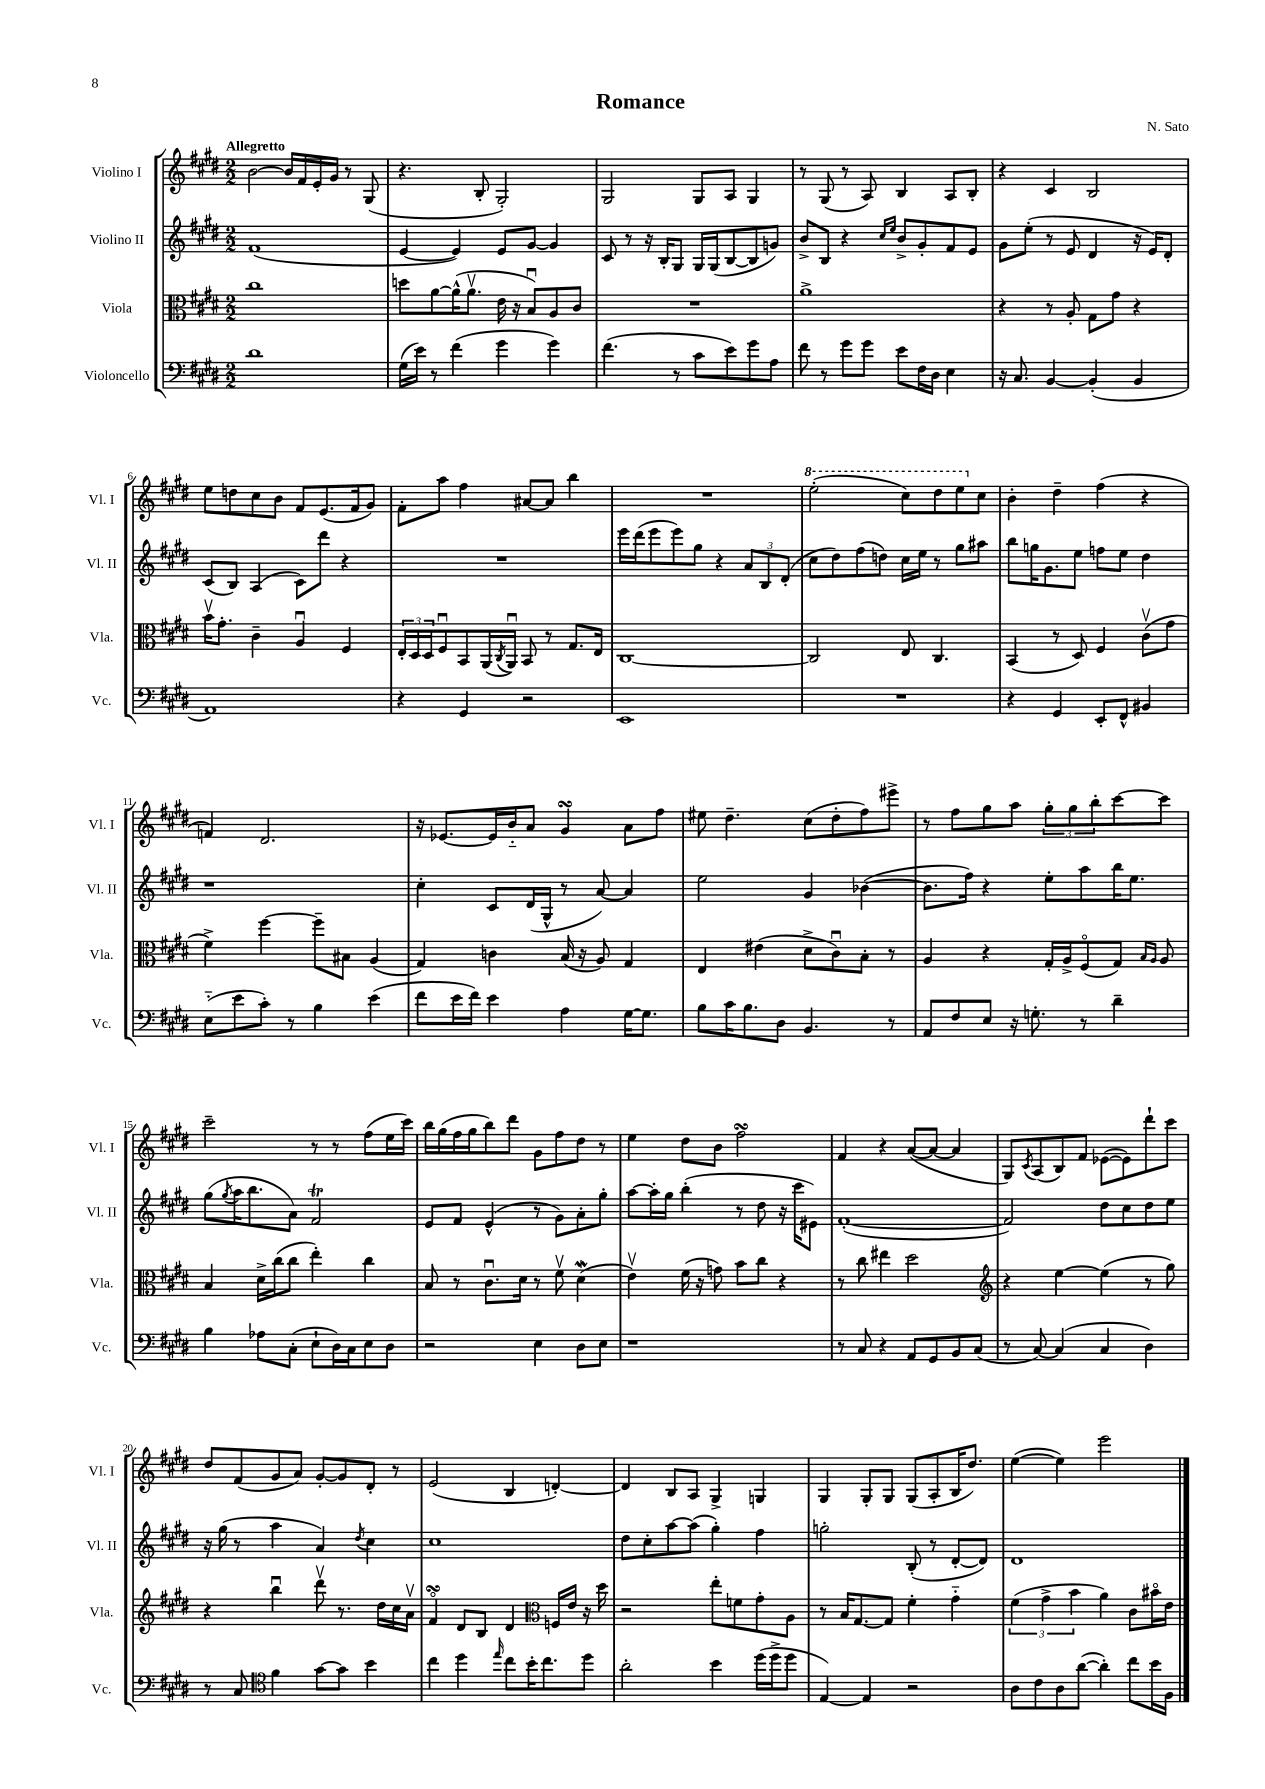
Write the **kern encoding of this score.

**kern	**kern	**kern	**kern
*part4	*part3	*part2	*part1
*staff4	*staff3	*staff2	*staff1
*I"Violoncello	*I"Viola	*I"Violino II	*I"Violino I
*I'Vc.	*I'Vla.	*I'Vl. II	*I'Vl. I
*clefF4	*clefC3	*clefG2	*clefG2
*k[f#c#g#d#]	*k[f#c#g#d#]	*k[f#c#g#d#]	*k[f#c#g#d#]
*M2/2	*M2/2	*M2/2	*M2/2
=1	=1	=1	=1
!	!	!	!LO:TX:a:B:t=Allegretto
1d#	1cc#	(1f#	[2b\
.	.	.	16b/LL]
.	.	.	16f#/
.	.	.	16e'/
.	.	.	16g#/JJ
.	.	.	8r
.	.	.	(8G#/
=2	=2	=2	=2
(16G#\LL	8ddn\L	[4e/	4.r
16e\JJ)	.	.	.
8r	[8a\	.	.
(4f#\	(16a^^\K]	4e/])	.
.	8.av\J	.	.
.	.	.	8B'/
4g#\	16e\	8e/L	2G#'/)
.	16r	.	.
.	8Bu/L)	[8g#/J	.
4g#\)	8A/	4g#/]	.
.	8c#/J	.	.
=3	=3	=3	=3
(4.f#\	1r	8c#/	2G#/
.	.	8r	.
.	.	16r	.
.	.	16B'/KL	.
8r	.	8G#/J	.
8c#\L	.	16G#/LL	8G#/L
.	.	(16G#/J	.
8e\)	.	[8B/	8A/J
8g#\	.	8B/]	4G#/
8A\J	.	8gn/J)	.
=4	=4	=4	=4
8f#\	1a^	8b^/L	8r
8r	.	8B/J	(8G#/
8g#\L	.	4r	8r
8g#\J	.	.	8A/)
.	.	16qqcc#/LL	.
.	.	16qqee/JJ	.
8e\L	.	8b^/L	4B/
16F#\L	.	8g#'/	.
16D#\JJ	.	.	.
4E\	.	8f#/	8A/L
.	.	8e/J	8B'/J
=5	=5	=5	=5
16r	4r	8g#\L	4r
8.C#/	.	.	.
.	.	(8ee'\J	.
[4BB/	8r	8r	4c#/
.	8A'/	8e/	.
(4BB'/]	8G#\L	4d#/	2B/
.	8g#\J	.	.
4BB/	4r	16r	.
.	.	16e/KL)	.
.	.	8d#'/J	.
!!LO:LB:g=z
=6	=6	=6	=6
1AA)	16bv\KL	(8c#/L	8ee\L
.	8.g#'\J	.	.
.	.	8B/J)	8ddn\
.	4c#~\	(4A/	8cc#\
.	.	.	8b\J
.	4Au/	8c#\L)	8f#/L
.	.	8ddd#\J	(8.e/
.	4F#/	4r	.
.	.	.	16f#/k
.	.	.	8g#/J)
=7	=7	=7	=7
4r	24E'/LL	1r	8f#'\L
.	24D#/	.	.
.	24D#/J	.	.
.	8F#u/	.	8aa\J
4GG#/	8BB/	.	4ff#\
.	(16AA/L	.	.
.	8qC#/	.	.
.	16AAu/JJ)	.	.
2r	8BB/	.	[8a#X/L
.	8r	.	8a#/J]
.	8.G#/L	.	4bb\
.	16E/Jk	.	.
=8	=8	=8	=8
1EE	[1C#	16eee\LL	1r
.	.	(16ddd#\J	.
.	.	8eee\	.
.	.	8eee\)	.
.	.	8gg#\J	.
.	.	4r	.
.	.	12a/L	.
.	.	12B/	.
.	.	(12d#'/J	.
=9	=9	=9	=9
*	*	*	*8va
1r	2C#/]	8cc#\L	(2eee'\
.	.	8dd#\)	.
.	.	(8ff#\	.
.	.	8ddn\J)	.
.	8E/	16cc#\LL	8ccc#\L)
.	.	16ee\JJ	.
.	4.C#/	8r	8ddd#\
.	.	8gg#\L	8eee\
*	*	*	*X8va
.	.	8aa#X\J	8cc#\J
=10	=10	=10	=10
4r	(4BB/	8bb\L	4b'\
.	.	16ggn\K	.
.	.	8.g#\	.
4GG#/	8r	.	4dd#~\
.	8D#/)	8ee\J	.
8EE'/L	4F#/	8ffn\L	(4ff#\
8FF#^^/J	.	8ee\J	.
4BB#X/	(8c#v\L	4dd#\	4r
.	8g#\J	.	.
!!LO:LB:g=z
=11	=11	=11	=11
(8E\L	4f#^\)	1r	4fn/)
8e\	.	.	.
8c#'\J)	[4ff#\	.	2.d#/
8r	.	.	.
4B\	8ff#~\L]	.	.
.	8B#X\J	.	.
(4e\	(4A/	.	.
=12	=12	=12	=12
8f#\L	4G#/)	4cc#'\	16r
.	.	.	[8.e-X/L
16e\L	.	.	.
16f#\JJ)	.	.	.
4e\	4cn\	8c#/L	16e-/L]
.	.	.	16b/J
.	.	(16d#/L	8a/J
.	.	16G#^^/JJ	.
4A\	(16B/	8r	4g#sSsS/
.	16r	.	.
.	8A/)	[8a/)	.
[16G#\KL	4G#/	4a/]	8a\L
8.G#\J]	.	.	.
.	.	.	8ff#\J
=13	=13	=13	=13
8B\L	4E/	2ee\	8ee#X\
16c#\K	.	.	4.dd#~\
8.B\	.	.	.
.	(4e#X\	.	.
8D#\J	.	.	.
4.BB/	8d#^\L	4g#/	(8cc#\L
.	8c#u\)	.	8dd#'\
.	8B'\J	([4b-X\	8ff#\)
8r	8r	.	8eee#X^\J
=14	=14	=14	=14
8AA/L	4A/	8.b-\L]	8r
8F#/	.	.	8ff#\L
.	.	16ff#\Jk)	.
8E/J	4r	4r	8gg#\
16r	.	.	8aa\J
8.Gn'\	.	.	.
.	16G#'/LL	8ee'\L	12gg#'\L
.	16A^/J	.	.
.	.	.	12gg#\
8r	(8F#/	8aa\	.
.	.	.	12bb'\
4d#~\	8G#/J)	16bb\K	[8ccc#\
.	.	8.ee\J	.
.	16qqB/LL	.	.
.	16qqA/JJ	.	.
.	8A/	.	8ccc#\J]
!!LO:LB:g=z
=15	=15	=15	=15
4B\	4B/	(8gg#\L	2ccc#~\
.	.	8qgg#/	.
.	.	16aa\K	.
.	.	8.bb\	.
8A-X\L	16d#^\LL	.	.
.	(16cc#\J	.	.
(8C#'\J	8cc#\J	8a\J)	.
8E`\L	4ee'\)	2f#T/	8r
16D#\L)	.	.	8r
16C#\J	.	.	.
8E\	4cc#\	.	(8ff#\L
8D#\J	.	.	16ee\L
.	.	.	16ccc#\JJ)
=16	=16	=16	=16
2r	8B/	8e/L	16bb\LL
.	.	.	(16gg#\
.	8r	8f#/J	16ff#\
.	.	.	16gg#\J
.	8.c#u\L	(4e^^/	8bb\)
.	.	.	8ddd#\J
.	16d#\Jk	.	.
4E\	8r	8r	8g#\L
.	8f#v\	8g#\L)	8ff#\
8D#\L	(4d#W\	8a'\	8dd#\J
8E\J	.	8gg#'\J	8r
=17	=17	=17	=17
1r	4ev\)	[8aa\L	4ee\
.	.	16aa'\L]	.
.	.	16gg#\JJ	.
.	(16f#\	(4bb'\	8dd#\L
.	16r	.	.
.	8gn\)	.	8b\J
.	8b\L	8r	2ff#sSSS\
.	8cc#\J	8dd#\	.
.	4r	16r	.
.	.	16ccc#\KL	.
.	.	8e#X\J)	.
=18	=18	=18	=18
8r	8r	([1f#'	4f#/
8C#/	8cc#\	.	.
4r	4ee#X\	.	4r
8AA/L	2dd#\	.	([8a/L
8GG#/	.	.	8a/J_
8BB/	.	.	4a/]
(8C#/J	.	.	.
=19	=19	=19	=19
*	*clefG2	*	*
8r	4r	2f#/])	8G#/L)
.	.	.	8qc#/
[8C#/)	.	.	(8A/
(4C#/]	[4ee\	.	8B/)
.	.	.	8f#/J
4C#/	(4ee\]	8dd#\L	([8e-X\L
.	.	8cc#\	8e-\])
4D#\)	8r	8dd#\	8ddd#`\
.	8gg#\)	8ee\J	8ccc#\J
!!LO:LB:g=z
=20	=20	=20	=20
8r	4r	16r	8dd#/L
.	.	(16gg#\	.
8C#/	.	8r	(8f#/
*clefC4	*	*	*
4f#\	4bbu\	4aa\	8g#/
.	.	.	8a/J)
[8g#\L	8ddd#v\	4a/)	[8g#'/L
8g#\J]	8.r	.	8g#/]
.	.	8qdd#/	.
4b\	.	4cc#\	8d#'/J
.	16dd#\LL	.	.
.	16cc#\	.	8r
.	16av\JJ	.	.
=21	=21	=21	=21
4cc#\	4f#sSSS/	1cc#	(2e/
4dd#\	8d#/L	.	.
.	8B/J	.	.
16qqee/	.	.	.
8cc#\L	4d#/	.	4B/
16b'\K	.	.	.
8.cc#\	.	.	.
*	*clefC3	*	*
.	16Fn/LL	.	[4dn'/)
.	16e/JJ	.	.
8dd#\J	16r	.	.
.	16dd#\	.	.
=22	=22	=22	=22
2a'\	2r	8dd#\L	4d/]
.	.	8cc#'\	.
.	.	[8aa\	8B/L
.	.	(8aa\J]	8A/J
4b\	8ee'\L	4gg#'\)	4G#^/
.	8fn\	.	.
(16dd#\LL	8g#'\	4ff#\	4Gn/
16dd#^\J	.	.	.
8dd#\J	8A\J	.	.
=23	=23	=23	=23
[4E/)	8r	2ggn'\	4G#/
.	16B/KL	.	.
.	[8.G#/	.	.
4E/]	.	.	8G#'/L
.	8G#/J]	.	8G#/J
2r	4f#'\	(8B'/	(8G#/L
.	.	8r	8A'/
.	4g#\	[8d#'/L	16B/K
.	.	.	8.dd#/J)
.	.	8d#/J])	.
=24	=24	=24	=24
8A\L	(6f#\	1d#	([4ee\
8c#\	.	.	.
.	6g#^\	.	.
8A\	.	.	4ee\])
.	6b\	.	.
([8a\J	.	.	.
4a'\])	4a\)	.	2eee\
8cc#\L	8c#\L	.	.
16b\L	16b#X\L	.	.
16F#\JJ	16e\JJ	.	.
==	==	==	==
*-	*-	*-	*-
